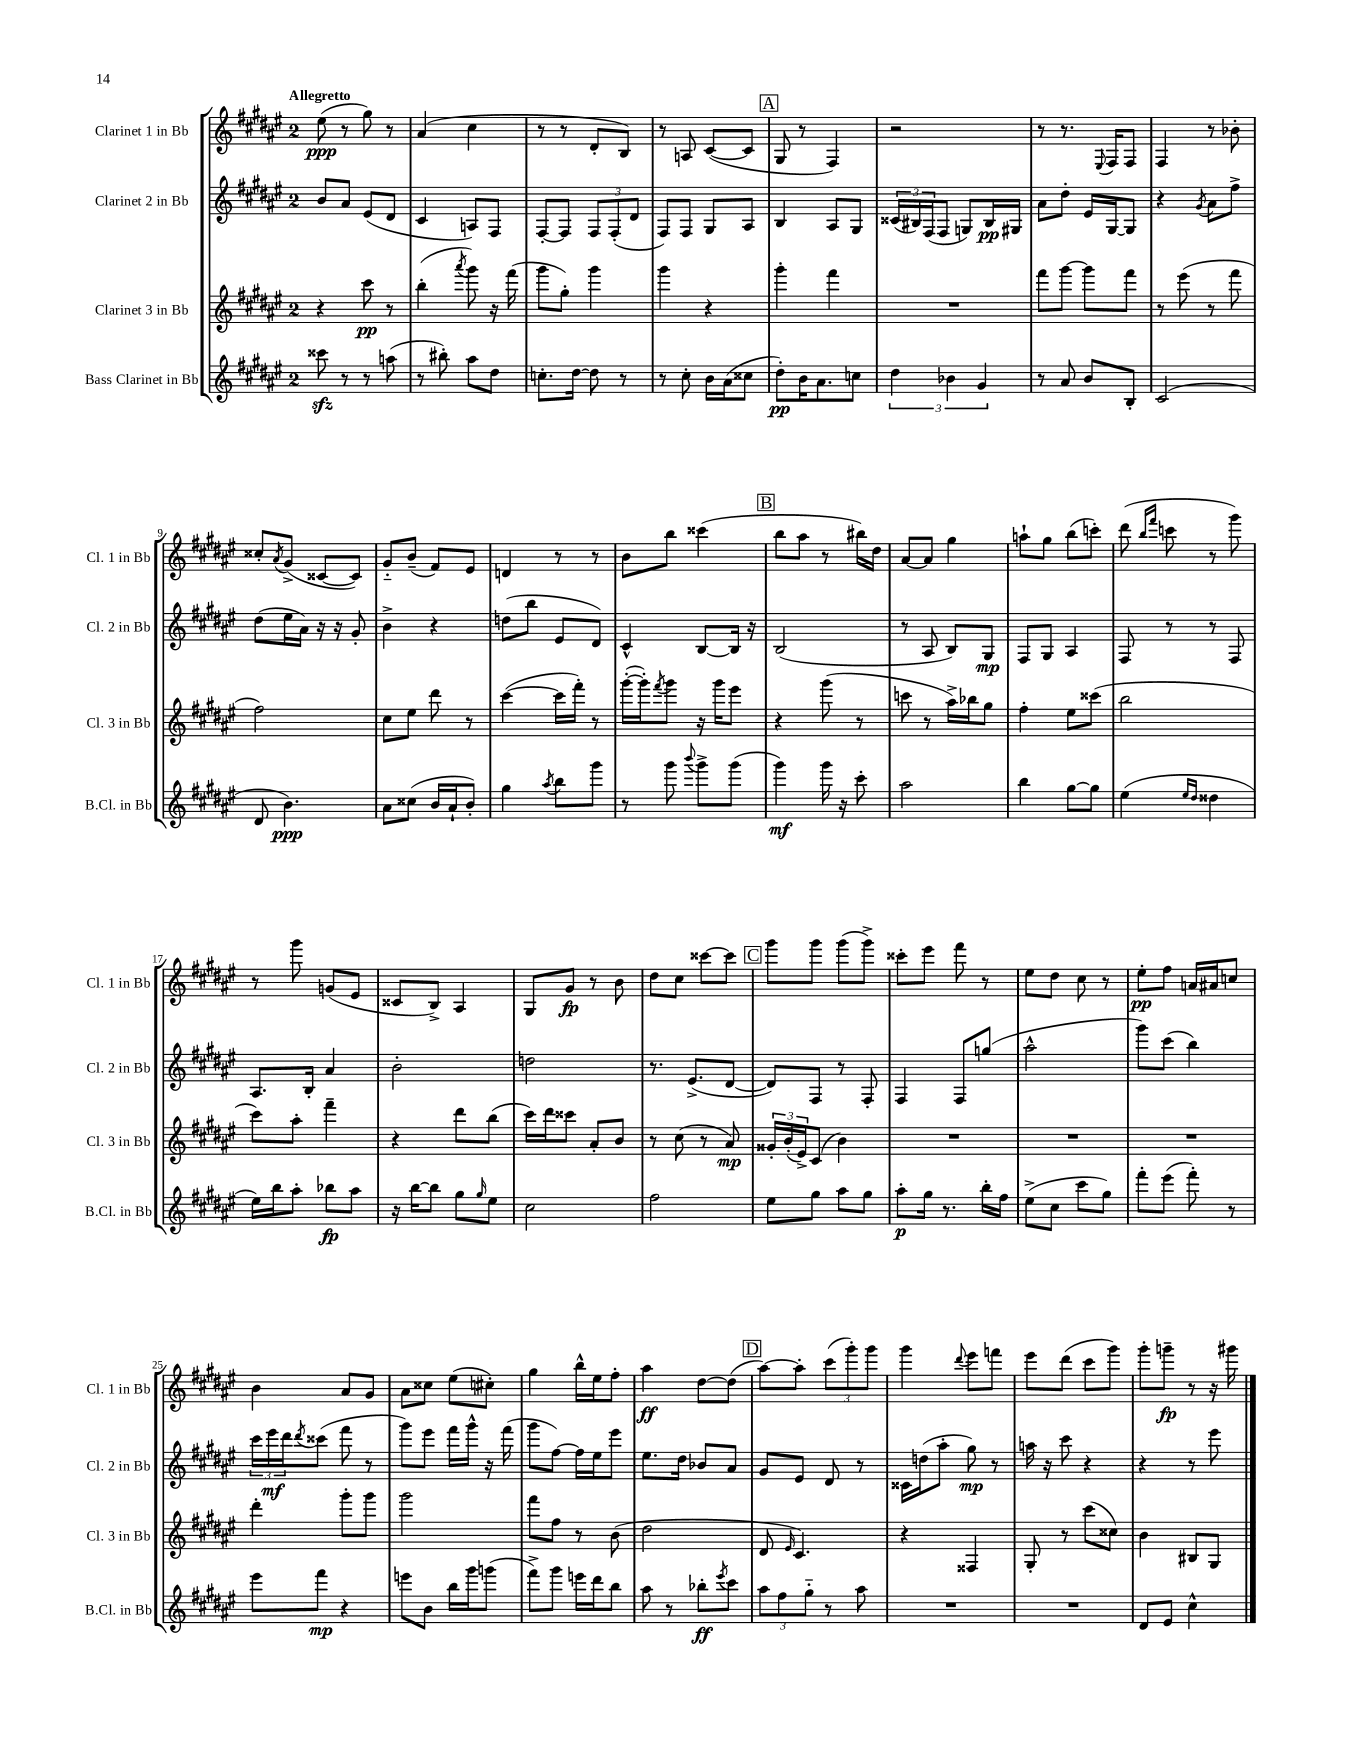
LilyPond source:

<<
\new StaffGroup <<
\new Staff = "s0" \with { instrumentName = "Clarinet 1 in Bb" shortInstrumentName = "Cl. 1 in Bb" } {
    \clef treble \key fis \major \once \override Staff.TimeSignature.style = #'single-digit \time 2/4 \tempo "Allegretto"
    eis''8\ppp( r8 gis''8) r8 |
    ais'4( cis''4 |
    r8 r8 dis'8-. b8) |
    r8 a8 cis'8~( cis'8 |
    \mark \markup { \box "A" } gis8 r8 fis4) |
    r2 |
    r8 r8. \appoggiatura { eis8 } fis16 fis8 |
    fis4 r8 bes'8-. |
    cisis''8-. \acciaccatura { ais'8 } gis'8->( cisis'8~ cisis'8) |
    gis'8-_ b'8--( fis'8) eis'8 |
    d'4 r8 r8 |
    b'8 b''8 cisis'''4( |
    \mark \markup { \box "B" } b''8 ais''8 r8 bis''16) dis''16 |
    ais'8~ ais'8 gis''4 |
    a''8-! gis''8 b''8( c'''8-.) |
    dis'''8( \grace { b''16 fis'''16 } c'''8 r8 gis'''8) |
    r8 gis'''8 g'8( eis'8 |
    cisis'8 b8->) ais4 |
    gis8 gis'8\fp r8 b'8 |
    dis''8 cis''8 cisis'''8~ cisis'''8 |
    \mark \markup { \box "C" } gis'''8 gis'''8 gis'''8( gis'''8->) |
    cisis'''8-. eis'''8 fis'''8 r8 |
    eis''8 dis''8 cis''8 r8 |
    eis''8-.\pp fis''8 a'16 ais'16 c''8 |
    b'4 ais'8 gis'8 |
    ais'8 cisis''8 eis''8( cis''8-.) |
    gis''4 b''16-^ eis''16 fis''8-. |
    ais''4\ff dis''8~ dis''8( |
    \mark \markup { \box "D" } ais''8~) ais''8-. \tuplet 3/2 { cis'''8( gis'''8-.) gis'''8 } |
    gis'''4 \appoggiatura { dis'''8 } eis'''8 f'''8 |
    eis'''8 dis'''8( cis'''8 gis'''8) |
    gis'''8-. g'''8--\fp r8 r16 gis'''16 \bar "|." |
}
\new Staff = "s1" \with { instrumentName = "Clarinet 2 in Bb" shortInstrumentName = "Cl. 2 in Bb" } {
    \clef treble \key fis \major \once \override Staff.TimeSignature.style = #'single-digit \time 2/4
    b'8 ais'8 eis'8( dis'8 |
    cis'4 a8) fis8 |
    fis8~-. fis8 \tuplet 3/2 { fis8 fis8-.( dis'8 } |
    fis8) fis8 gis8 ais8 |
    \mark \markup { \box "A" } b4 ais8 gis8 |
    \tuplet 3/2 { cisis'16( bis16) fis16( } fis8 g8) bis16\pp gis16 |
    ais'8 dis''8-. eis'16 gis16~ gis8 |
    r4 \acciaccatura { gis'8 } ais'8 fis''8-> |
    dis''8( eis''16 ais'16) r16 r16 gis'8-. |
    b'4-> r4 |
    d''8( b''8 eis'8 dis'8) |
    cis'4-^ b8~ b16 r16 |
    \mark \markup { \box "B" } b2( |
    r8 ais8 b8) gis8\mp |
    fis8 gis8 ais4 |
    fis8 r8 r8 fis8 |
    ais8. b16-. ais'4 |
    b'2-. |
    d''2 |
    r8. eis'8.->( dis'8~ |
    \mark \markup { \box "C" } dis'8) fis8 r8 fis8-. |
    fis4 fis8 g''8( |
    ais''2-^ |
    gis'''8) cis'''8( b''4) |
    \tuplet 3/2 { cis'''16 eis'''16\mf dis'''16 } \acciaccatura { dis'''8 } cisis'''8( fis'''8 r8 |
    gis'''8) eis'''8 fis'''16 gis'''16-^ r16 fis'''16( |
    gis'''8 fis''8~) fis''16 eis''16 eis'''8 |
    eis''8. dis''16 bes'8 ais'8 |
    \mark \markup { \box "D" } gis'8 eis'8 dis'8 r8 |
    cisis'16 d''16( ais''8-. gis''8\mp) r8 |
    a''16 r16 cis'''8 r4 |
    r4 r8 eis'''8 \bar "|." |
}
\new Staff = "s2" \with { instrumentName = "Clarinet 3 in Bb" shortInstrumentName = "Cl. 3 in Bb" } {
    \clef treble \key fis \major \once \override Staff.TimeSignature.style = #'single-digit \time 2/4
    r4 cis'''8\pp r8 |
    b''4-.( \acciaccatura { ais'''8 } gis'''8) r16 fis'''16( |
    gis'''8 gis''8-.) gis'''4 |
    gis'''4 r4 |
    \mark \markup { \box "A" } gis'''4-. fis'''4 |
    R2 |
    fis'''8 gis'''8~ gis'''8 fis'''8 |
    r8 eis'''8( r8 fis'''8 |
    fis''2) |
    cis''8 eis''8 dis'''8 r8 |
    cis'''4~( cis'''16 fis'''16-.) r8 |
    gis'''16~-.( gis'''16-.) \acciaccatura { fis'''8 } gis'''8 r16 gis'''16 eis'''8 |
    \mark \markup { \box "B" } r4 gis'''8( r8 |
    c'''8 r8 ais''16->) bes''16 gis''8 |
    fis''4-. eis''8 cisis'''8( |
    b''2 |
    cis'''8) ais''8-. fis'''4-- |
    r4 dis'''8 b''8( |
    cis'''16) dis'''16 cisis'''8 ais'8-. b'8 |
    r8 cis''8( r8 ais'8\mp) |
    \mark \markup { \box "C" } \tuplet 3/2 { gisis'16-. b'16-.( eis'16->) } cis'8( b'4) |
    R2 |
    R2 |
    R2 |
    dis'''4-. gis'''8-. gis'''8 |
    gis'''2 |
    fis'''8 fis''8 r8 b'8( |
    dis''2 |
    \mark \markup { \box "D" } dis'8 \grace { eis'16 } cis'4.) |
    r4 fisis4 |
    gis8-. r8 cis'''8( cisis''8) |
    b'4 bis8 gis8 \bar "|." |
}
\new Staff = "s3" \with { instrumentName = "Bass Clarinet in Bb" shortInstrumentName = "B.Cl. in Bb" } {
    \clef treble \key fis \major \once \override Staff.TimeSignature.style = #'single-digit \time 2/4
    cisis'''8\sfz r8 r8 a''8( |
    r8 bis''8-.) ais''8 dis''8 |
    c''8.-. dis''16~ dis''8 r8 |
    r8 cis''8-. b'16 ais'16( cisis''8 |
    \mark \markup { \box "A" } dis''8-.\pp) b'16 ais'8. c''8 |
    \tuplet 3/2 { dis''4 bes'4 gis'4 } |
    r8 ais'8 b'8 b8-. |
    cis'2( |
    dis'8 b'4.\ppp) |
    ais'8 cisis''8( b'16 ais'16-! b'8-.) |
    gis''4 \acciaccatura { ais''8 } b''8 gis'''8 |
    r8 gis'''8 \appoggiatura { b'''8 } gis'''8-> gis'''8( |
    \mark \markup { \box "B" } gis'''4\mf) gis'''16 r16 cis'''8-. |
    ais''2 |
    b''4 gis''8~ gis''8 |
    eis''4( \grace { eis''16 dis''16 } disis''4 |
    eis''16) b''16 ais''8-. bes''8\fp ais''8 |
    r16 b''16~ b''8 gis''8 \grace { gis''16 } eis''8 |
    cis''2 |
    fis''2 |
    \mark \markup { \box "C" } eis''8 gis''8 ais''8 gis''8 |
    ais''8-.\p gis''16 r8. b''16-. fis''16 |
    eis''8->( cis''8 cis'''8 gis''8) |
    fis'''8-. eis'''8( fis'''8-.) r8 |
    eis'''8 fis'''8\mp r4 |
    e'''8 b'8 b''16 gis'''16 g'''8( |
    fis'''8->) gis'''8 e'''16 dis'''16 b''8 |
    ais''8 r8 bes''8-.\ff \acciaccatura { eis'''8 } cis'''8 |
    \mark \markup { \box "D" } \tuplet 3/2 { ais''8 fis''8 gis''8-_ } r8 ais''8 |
    R2 |
    R2 |
    dis'8 eis'8 cis''4-^ \bar "|." |
}
>>
>>
